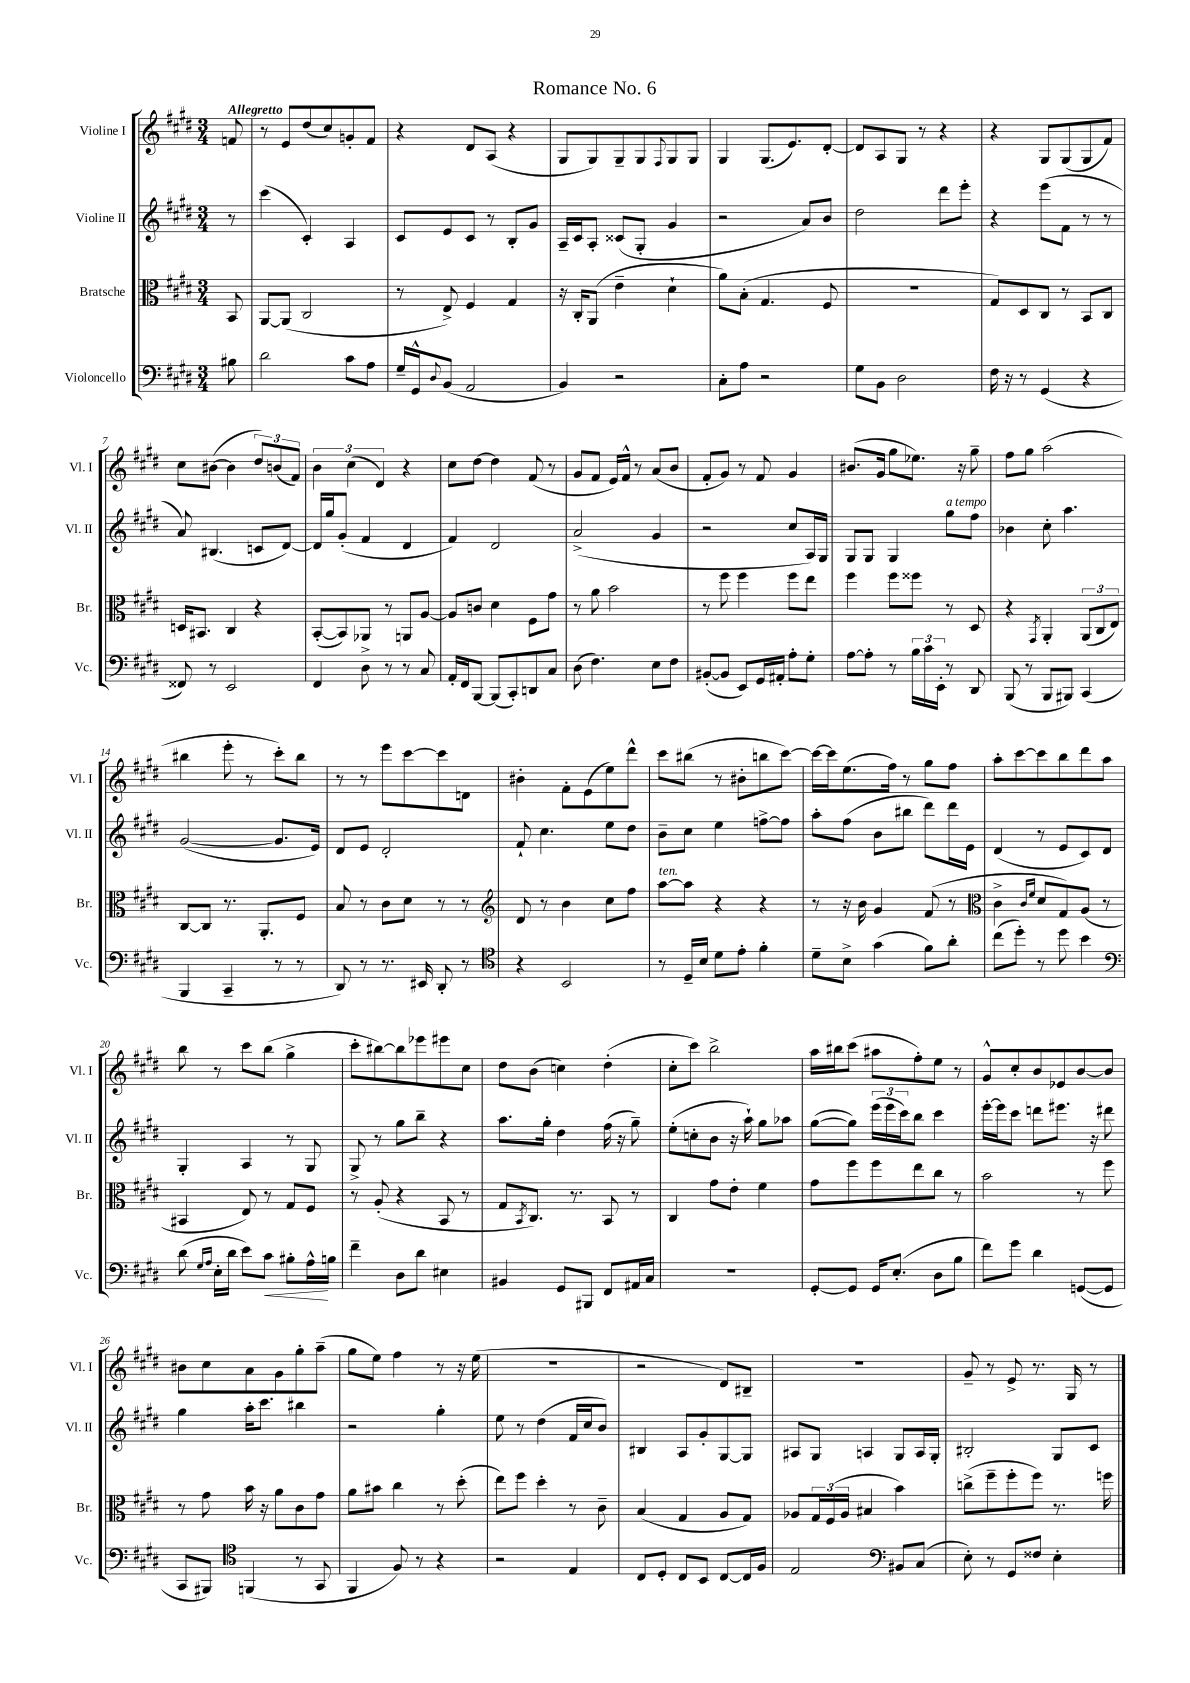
\header { title = "Romance No. 6" }
<<
\new StaffGroup <<
\new Staff = "s0" \with { instrumentName = "Violine I" shortInstrumentName = "Vl. I" } {
    \clef treble \key e \major \numericTimeSignature \time 3/4 \partial 8 \tempo "Allegretto"
    f'8 |
    r8 e'8 dis''8( cis''8) g'8-. fis'8 |
    r4 dis'8 a8( r4 |
    gis8 gis8) gis8-- gis8 \appoggiatura { fis8 } gis8 gis8 |
    gis4 gis8.( e'8.) dis'8~-. |
    dis'8 a8 gis8 r8 r4 |
    r4 gis8 gis8( gis8 fis'8) |
    cis''8 bis'8~( bis'4 \tuplet 3/2 { dis''8) b'8( fis'8) } |
    \tuplet 3/2 { b'4 cis''4( dis'4) } r4 |
    cis''8 dis''8~ dis''4 fis'8( r8 |
    gis'8 fis'8 e'16) fis'16-^ r8 a'8( b'8 |
    fis'8-. gis'8) r8 fis'8 gis'4 |
    bis'8.( gis'16 gis''8 ees''8.) r16 gis''8-- |
    fis''8 gis''8 a''2( |
    bis''4 e'''8-. r8 cis'''8-.) bis''8 |
    r8 r8 e'''8 cis'''8~ cis'''8 d'8 |
    bis'4-. fis'8-. e'8( e''8) dis'''8-^ |
    cis'''8 bis''8( r8 bis'8-. b''8 cis'''8~) |
    cis'''16~ cis'''16 e''8.( fis''16) r8 gis''8 fis''8 |
    a''8-. cis'''8~ cis'''8 b''8 dis'''8 a''8 |
    b''8 r8 cis'''8 b''8( gis''4-> |
    cis'''8-. bis''8~) bis''8 ees'''8 eis'''8 cis''8 |
    dis''8 b'8( c''4) dis''4-.( |
    cis''8-. cis'''8) b''2-> |
    a''16 bis''16 cis'''8( ais''8 fis''8-.) e''8 r8 |
    gis'8-^ cis''8-. b'8 ees'8 b'8~ b'8 |
    bis'8 cis''8 a'8 gis'8 gis''8-. a''8--( |
    gis''8 e''8) fis''4 r8 r16 e''16( |
    R2. |
    r2 dis'8) bis8-- |
    R2. |
    gis'8-- r8 e'8-> r8. gis16 r8 \bar "|." |
}
\new Staff = "s1" \with { instrumentName = "Violine II" shortInstrumentName = "Vl. II" } {
    \clef treble \key e \major \numericTimeSignature \time 3/4 \partial 8
    r8 |
    cis'''4( cis'4-.) a4 |
    cis'8 e'8 cis'8 r8 b8-. gis'8 |
    a16-- cis'16 a8-. cisis'8( gis8-. gis'4 |
    r2 a'8) b'8 |
    dis''2 dis'''8 e'''8-. |
    r4 e'''8( fis'8 r8 r8 |
    a'8) bis4.( c'8 dis'8~) |
    dis'16 gis''16 gis'8-.( fis'4 dis'4 |
    fis'4) dis'2 |
    a'2->( gis'4 |
    r2 cis''8 a16) gis16 |
    gis8 gis8 gis4 gis''8^\markup { \italic "a tempo" } fis''8 |
    bes'4 cis''8-. a''4. |
    gis'2~( gis'8. e'16) |
    dis'8 e'8 dis'2-. |
    fis'8-! cis''4. e''8 dis''8 |
    b'8-- cis''8 e''4 f''8~-> f''8 |
    a''8-. fis''8( b'8 bis''8 dis'''8) dis'''16 e'16 |
    dis'4( r8 e'8 cis'8) dis'8 |
    gis4-. a4 r8 gis8 |
    gis8-> r8 gis''8 b''8-- r4 |
    a''8. gis''16-. dis''4 fis''16( r16 gis''8--) |
    e''8-.( c''8-. b'8 r16 a''16-!) gis''8 aes''8 |
    gis''8~( gis''8) \tuplet 3/2 { e'''16( e'''16 cis'''16) } b''8 cis'''4 |
    e'''16~-. e'''16 cis'''8 d'''8 eis'''8. r16 dis'''8 |
    gis''4 a''16-. cis'''8. bis''4 |
    r2 gis''4-. |
    e''8 r8 dis''4( fis'16 cis''16 b'8) |
    bis4 a8 gis'8-. gis8~ gis8 |
    ais8 gis8 a4 gis8 a16 gis16-. |
    bis2-. gis8 cis'8 \bar "|." |
}
\new Staff = "s2" \with { instrumentName = "Bratsche" shortInstrumentName = "Br." } {
    \clef alto \key e \major \numericTimeSignature \time 3/4 \partial 8
    b,8 |
    a,8~ a,8( cis2 |
    r8 e8->) fis4 gis4 |
    r16 cis16-. a,8( e'4-- dis'4-! |
    a'8) b8-.( gis4. fis8 |
    R2. |
    gis8) dis8 cis8 r8 b,8 cis8 |
    d16 bis,8. cis4 r4 |
    b,8~-.( b,8) aes,8 r8 a,8 a8~ |
    a8 c'8 dis'4 fis8 gis'8 |
    r8 a'8 b'2 |
    r8 fis''8 fis''4 fis''8 e''8 |
    fis''4 fis''8 fisis''8 r8 dis8 |
    r4 \acciaccatura { gis,8 } a,4-. \tuplet 3/2 { a,8( cis8 e8) } |
    cis8~ cis8 r8. a,8.-. fis8 |
    b8 r8 cis'8 dis'8 r8 r8 |
    \clef treble dis'8 r8 b'4 cis''8 fis''8 |
    a''8~^\markup { \italic "ten." } a''8 r4 r4 |
    r8 r16 b'16 gis'4 fis'8( r8 |
    \clef alto cis'4-> \grace { cis'16 fis'16 } dis'8 gis8) a8( r8 |
    bis,4 e8) r8 gis8 fis8 |
    r8 a8-.( r4 b,8 r8 |
    gis8 \acciaccatura { b,8 } cis8.) r8. b,8 r8 |
    cis4 gis'8 e'8-. fis'4 |
    gis'8 fis''8 fis''8 e''8 cis''8 r8 |
    b'2 r8 fis''8 |
    r8 gis'8 b'16 r16 a'8 cis'8 gis'8 |
    a'8 bis'8 cis''4 r8 dis''8-.( |
    e''8) fis''8 dis''4-. r8 cis'8-- |
    b4( gis4 a8 gis8) |
    aes8 \tuplet 3/2 { gis16 fis16( aes16 } bis4 b'4) |
    c''8->( fis''8-- fis''8-. fis''8) r8. f''16 \bar "|." |
}
\new Staff = "s3" \with { instrumentName = "Violoncello" shortInstrumentName = "Vc." } {
    \clef bass \key e \major \numericTimeSignature \time 3/4 \partial 8
    bis8 |
    dis'2 cis'8 a8 |
    gis16-- gis,16-^ \appoggiatura { dis8 } b,8( a,2 |
    b,4) r2 |
    cis8-. a8 r2 |
    gis8 b,8 dis2 |
    fis16 r16 r8 gis,4( r4 |
    fisis,8) r8 e,2 |
    fis,4 dis8-> r8 r8 cis8 |
    a,16-. fis,16 b,,8~ b,,8( cis,8-.) d,8 cis8 |
    dis8( fis4.) e8 fis8 |
    bis,8~-.( bis,8 e,8) gis,16 ais,16-. a8-. gis8-. |
    a8~ a8-. r8 \tuplet 3/2 { b16 cis'16 e,16-. } r8 dis,8 |
    b,,8( r8 b,,8 bis,,8) cis,4( |
    b,,4 cis,4-- r8 r8 |
    dis,8) r8 r8. eis,16 dis,8-. r8 |
    \clef tenor r4 b,2 |
    r8 dis16-- b16 dis'8 e'8-. fis'4-. |
    dis'8-- b8-> gis'4( fis'8) a'8-. |
    cis''8( dis''8-.) r8 dis''8 b'4 |
    \clef bass dis'8( \grace { gis16 a16 } e16-. dis'16 e'8) cis'8\< bis8-. a16-^\! b16 |
    fis'4-- dis8 dis'8 eis4 |
    bis,4 gis,8 bis,,8 fis,8 ais,16 cis16 |
    R2. |
    gis,8~-. gis,8 gis,16 e8.-.( dis8 b8 |
    fis'8) gis'8 dis'4 g,8~( g,8 |
    cis,8 bis,,8) \clef tenor f,4( r8 gis,8 |
    fis,4 fis8) r8 r4 |
    r2 e4 |
    cis8 dis8-. cis8 b,8 cis8~ cis16 fis16 |
    e2 \clef bass bis,8 cis8( |
    e8-.) r8 gis,8 fisis8 e4-. \bar "|." |
}
>>
>>
